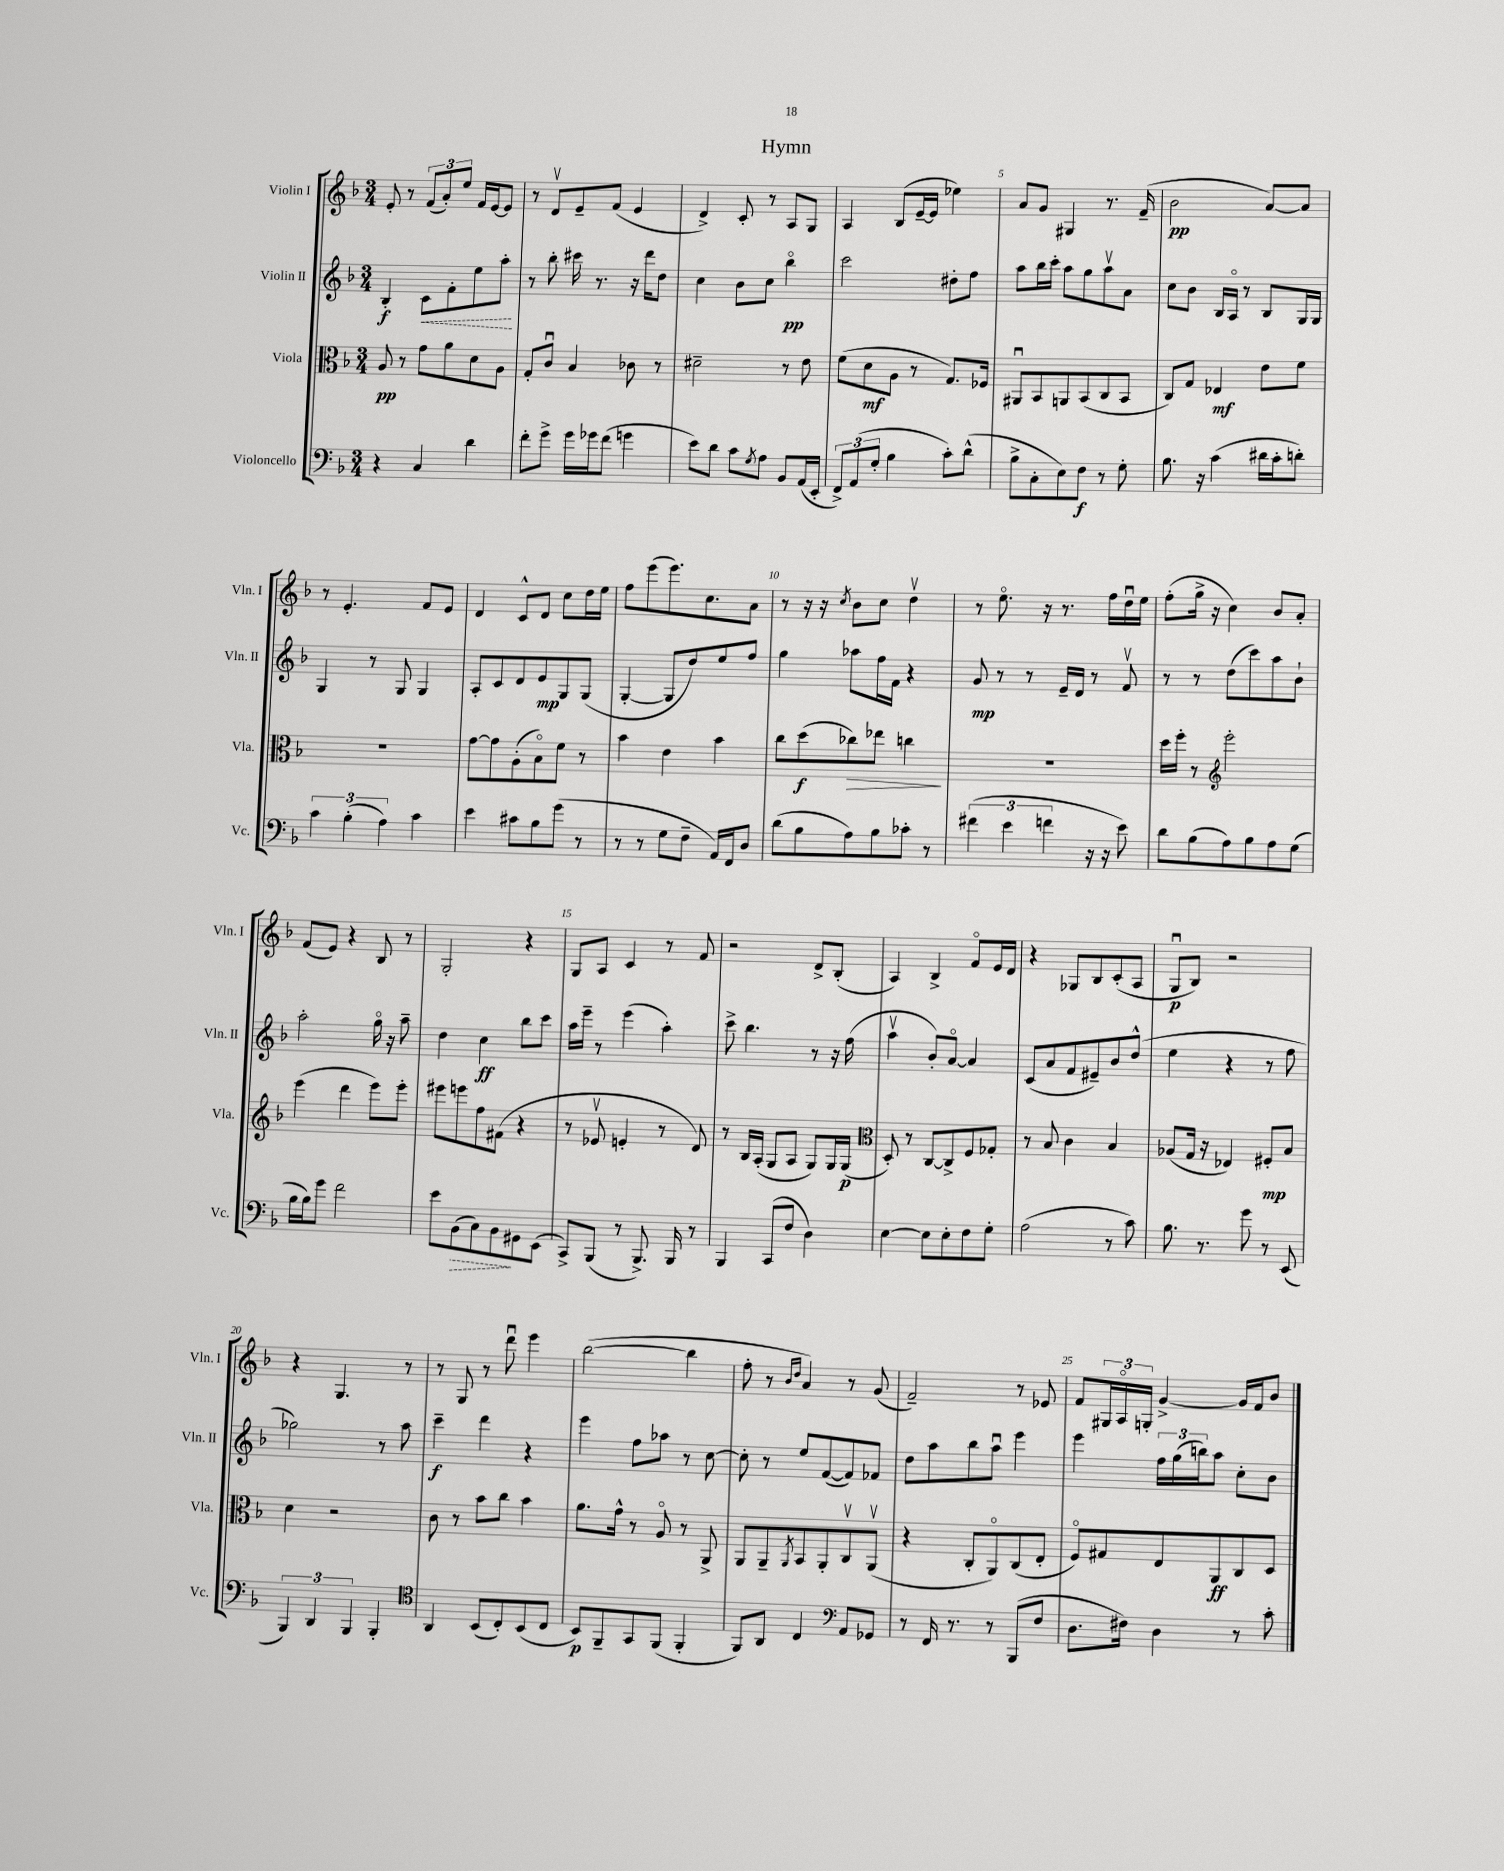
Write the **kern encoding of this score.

**kern	**dynam	**kern	**dynam	**kern	**dynam	**kern	**dynam
*part4	*part4	*part3	*part3	*part2	*part2	*part1	*part1
*staff4	*staff4	*staff3	*staff3	*staff2	*staff2	*staff1	*staff1
*I"Violoncello	*	*I"Viola	*	*I"Violin II	*	*I"Violin I	*
*I'Vc.	*	*I'Vla.	*	*I'Vln. II	*	*I'Vln. I	*
*clefF4	*	*clefC3	*	*clefG2	*	*clefG2	*
*k[b-]	*	*k[b-]	*	*k[b-]	*	*k[b-]	*
*M3/4	*	*M3/4	*	*M3/4	*	*M3/4	*
=1	=1	=1	=1	=1	=1	=1	=1
4r	.	8A/	pp	4B-'/	f	8e'/	.
.	.	8r	.	.	.	8r	.
!	!	!	!	!	!LO:HP:b	!	!
4C/	.	8g\L	.	8c\L	<	(12f/L	.
.	.	.	.	.	.	12a'/)	.
.	.	8a\	.	8f'\	.	.	.
.	.	.	.	.	.	12ee/J	.
4d\	.	8d\	.	8ee\	.	16f/LL	.
.	.	.	.	.	.	[16e/J	.
.	.	8A\J	.	8aa'\J	.	8e/J]	.
.	.	.	.	.	[	.	.
=2	=2	=2	=2	=2	=2	=2	=2
8f'\L	.	8G'/L	.	8r	.	8r	.
8g^\J	.	8cu/J	.	8bb-'\	.	8dv/L	.
16g\LL	.	4B-/	.	16ccc#X\	.	8e~/	.
16g-X\J	.	.	.	8.r	.	.	.
(8f\J	.	.	.	.	.	(8f/J	.
4gn\	.	8c-X\	.	16r	.	4e/	.
.	.	.	.	16ddd\KL	.	.	.
.	.	8r	.	8dd\J	.	.	.
=3	=3	=3	=3	=3	=3	=3	=3
8e\L)	.	2d#X~\	.	4cc\	.	4d^/)	.
8d\J	.	.	.	.	.	.	.
8c\L	.	.	.	8b-\L	.	8c'/	.
8qG/	.	.	.	.	.	.	.
8A\J	.	.	.	8cc\J	.	8r	.
8BB-/L	.	8r	.	4bb-\	pp	8A/L	.
(16AA/L	.	8e\	.	.	.	8G/J	.
16EE'/JJ	.	.	.	.	.	.	.
=4	=4	=4	=4	=4	=4	=4	=4
12FF^/L)	.	(8f\L	.	2ccc\	.	4A/	.
(12AA/	.	.	.	.	.	.	.
.	.	8d\	mf	.	.	.	.
12G'/J	.	.	.	.	.	.	.
4B-\	.	8A\J	.	.	.	(8B-/L	.
.	.	8r	.	.	.	[16e~/L	.
.	.	.	.	.	.	16e/JJ]	.
8c'\L)	.	8.G/L)	.	8dd#X'\L	.	4ee-X\)	.
(8d^^\J	.	.	.	8ff\J	.	.	.
.	.	16F-X/Jk	.	.	.	.	.
=5	=5	=5	=5	=5	=5	=5	=5
8B-^\L	.	8AA#Xu/L	.	8aa\L	.	8a/L	.
8C'\	.	8BB-/	.	16bb-\L	.	8g/J	.
.	.	.	.	16ccc'\JJ	.	.	.
8E\)	.	8AAn/	.	8aa\L	.	4G#X/	.
8F\J	f	(8BB-/	.	8gg\	.	.	.
8r	.	8C/	.	8aav\	.	8.r	.
8G'\	.	8BB-/J	.	8a\J	.	.	.
.	.	.	.	.	.	(16f~/	.
=6	=6	=6	=6	=6	=6	=6	=6
8.B-\	.	8C/L)	.	8cc\L	.	2b-\	pp
.	.	8G/J	.	8b-\J	.	.	.
16r	.	.	.	.	.	.	.
(4c\	.	4E-X/	mf	16B-/LL	.	.	.
.	.	.	.	16A/JJ	.	.	.
.	.	.	.	8r	.	.	.
16d#X\LL	.	8e\L	.	8B-/L	.	[8a/L)	.
16c'\J	.	.	.	.	.	.	.
8dn'\J)	.	8f\J	.	16G/L	.	8a/J]	.
.	.	.	.	16G/JJ	.	.	.
!!LO:LB:g=z
=7	=7	=7	=7	=7	=7	=7	=7
6c\	.	2.r	.	4G/	.	8r	.
.	.	.	.	.	.	4.e'/	.
(6B-'\	.	.	.	.	.	.	.
.	.	.	.	8r	.	.	.
6A\)	.	.	.	.	.	.	.
.	.	.	.	8G/	.	.	.
4c\	.	.	.	4G/	.	8f/L	.
.	.	.	.	.	.	8e/J	.
=8	=8	=8	=8	=8	=8	=8	=8
4e\	.	[8g\L	.	8A'/L	.	4d/	.
.	.	8g\]	.	8c/	.	.	.
8c#X\L	.	(8A'\	.	8d/	.	8c^^/L	.
8B-\	.	8B-\)	.	8e/	mp	8d/J	.
(8g\J	.	8f\J	.	8G/	.	8cc\L	.
8r	.	8r	.	(8G/J	.	16dd\L	.
.	.	.	.	.	.	16ee\JJ	.
=9	=9	=9	=9	=9	=9	=9	=9
8r	.	4b-\	.	[4G'/	.	8ff\L	.
8r	.	.	.	.	.	(8eee\	.
8G\L	.	4e\	.	8G/L]	.	8.eee\)	.
8F~\J	.	.	.	8dd/)	.	.	.
.	.	.	.	.	.	8.cc\	.
16AA/LL)	.	4b-\	.	8ee/	.	.	.
16FF/J	.	.	.	.	.	.	.
8D/J	.	.	.	8ff/J	.	8a\J	.
=10	=10	=10	=10	=10	=10	=10	=10
(8d\L	.	8cc\L	.	4gg\	.	8r	.
8B-\	.	(8dd\	f	.	.	16r	.
.	.	.	.	.	.	16r	.
.	.	.	.	.	.	8qcc/	.
!	!	!	!LO:HP:b	!	!	!	!
8A\)	.	8cc-X\)	>	8aa-X\L	.	8b-\L	.
8B-\	.	8ee-X\J	.	16ff\L	.	8cc\J	.
.	.	.	.	16f\JJ	.	.	.
8c-X'\J	.	4ccn\	.	4r	.	4ddv\	.
8r	.	.	.	.	.	.	.
.	.	.	]	.	.	.	.
=11	=11	=11	=11	=11	=11	=11	=11
(6f#X\	.	2.r	.	8g/	mp	8r	.
.	.	.	.	8r	.	8.ee\	.
6e\	.	.	.	.	.	.	.
.	.	.	.	8r	.	.	.
.	.	.	.	.	.	16r	.
6fn\	.	.	.	.	.	.	.
.	.	.	.	16e~/LL	.	8.r	.
.	.	.	.	16d/JJ	.	.	.
16r	.	.	.	8r	.	.	.
16r	.	.	.	.	.	16ff\LL	.
8e\)	.	.	.	8fv/	.	16ddu\	.
.	.	.	.	.	.	16ee\JJ	.
=12	=12	=12	=12	=12	=12	=12	=12
8d\L	.	16dd\LL	.	8r	.	(8ff'\L	.
.	.	16ff'\JJ	.	.	.	.	.
(8B-\	.	8r	.	8r	.	16gg^\Jk	.
.	.	.	.	.	.	16r	.
*	*	*clefG2	*	*	*	*	*
8A\)	.	2eee'\	.	(8dd\L	.	4cc\)	.
8B-\	.	.	.	8ccc\)	.	.	.
8A\	.	.	.	8aa\	.	8b-/L	.
(8G\J	.	.	.	8b-`\J	.	8a'/J	.
!!LO:LB:g=z
=13	=13	=13	=13	=13	=13	=13	=13
16B-\LL	.	(4eee\	.	2aa'\	.	(8f/L	.
16B-\J)	.	.	.	.	.	.	.
8g\J	.	.	.	.	.	8e/J)	.
2f\	.	4ddd\	.	.	.	4r	.
.	.	8eee\L)	.	16gg\	.	8B-/	.
.	.	.	.	16r	.	.	.
.	.	8eee'\J	.	8aa~\	.	8r	.
=14	=14	=14	=14	=14	=14	=14	=14
8e\L	.	8eee#X\L	.	4dd\	.	2G'/	.
!	!LO:HP:b	!	!	!	!	!	!
(8BB-\	>	8eeen\	.	.	.	.	.
8C\)	.	8ff\	.	4cc\	ff	.	.
8BB-\	.	(8f#X\J	.	.	.	.	.
8GG#X\	]	4r	.	8bb-\L	.	4r	.
(8EE\J	.	.	.	8ccc\J	.	.	.
=15	=15	=15	=15	=15	=15	=15	=15
8CC^/L)	.	8r	.	16aa\LL	.	8G/L	.
.	.	.	.	16eee~\JJ	.	.	.
(8BBB-/J	.	8e-Xv/	.	8r	.	8A/J	.
8r	.	4en'/	.	(4eee\	.	4c/	.
8.BBB-^/)	.	.	.	.	.	.	.
.	.	8r	.	4aa'\)	.	8r	.
16BBB-/	.	.	.	.	.	.	.
8r	.	8d/)	.	.	.	8f/	.
=16	=16	=16	=16	=16	=16	=16	=16
4BBB-/	.	8r	.	8ccc^\	.	2r	.
.	.	16B-/LL	.	4.bb-\	.	.	.
.	.	(16A'/JJ	.	.	.	.	.
(8CC/L	.	8G/L	.	.	.	.	.
8F/J	.	8A/J	.	.	.	.	.
4D\)	.	8G/L)	.	8r	.	8d^/L	.
.	.	16G/L	.	16r	.	(8B-'/J	.
.	.	(16G/JJ	p	(16ff\	.	.	.
=17	=17	=17	=17	=17	=17	=17	=17
*	*	*clefC3	*	*	*	*	*
[4E\	.	8D'/)	.	4aav\	.	4A/)	.
.	.	8r	.	.	.	.	.
8E\L]	.	[8C/L	.	8b-'/L)	.	4B-^/	.
8E'\	.	8C^/]	.	[8a/J	.	.	.
8F\	.	8F/	.	4a/]	.	8f/L	.
8G'\J	.	8G-X'/J	.	.	.	16e/L	.
.	.	.	.	.	.	16d/JJ	.
=18	=18	=18	=18	=18	=18	=18	=18
(2A\	.	8r	.	(8c/L	.	4r	.
.	.	8B-/	.	8a/	.	.	.
.	.	4c\	.	8f/	.	8G-X/L	.
.	.	.	.	8e#X~/)	.	8B-/	.
8r	.	4B-/	.	8b-/	.	(8c'/	.
8c\)	.	.	.	(8dd^^/J	.	8A/J	.
=19	=19	=19	=19	=19	=19	=19	=19
8.B-\	.	(8A-X/L	.	4ee\	.	8Gu/L	p
.	.	16G/Jk	.	.	.	8B-/J)	.
8.r	.	16r	.	.	.	.	.
.	.	4E-X/)	.	4r	.	2r	.
8g\	.	.	.	.	.	.	.
8r	.	8F#X'/L	mp	8r	.	.	.
(8EE/	.	8B-/J	.	8ff\	.	.	.
!!LO:LB:g=z
=20	=20	=20	=20	=20	=20	=20	=20
6BBB-/)	.	4d\	.	2gg-X\)	.	4r	.
6DD/	.	.	.	.	.	.	.
.	.	2r	.	.	.	4.G/	.
6BBB-/	.	.	.	.	.	.	.
4BBB-'/	.	.	.	8r	.	.	.
.	.	.	.	8aa\	.	8r	.
=21	=21	=21	=21	=21	=21	=21	=21
*clefC4	*	*	*	*	*	*	*
4AA/	.	8c\	.	4ccc~\	f	8r	.
.	.	8r	.	.	.	8G/	.
(8BB-/L	.	8b-\L	.	4ddd\	.	8r	.
8C'/)	.	8cc\J	.	.	.	8dddu\	.
(8BB-/	.	4b-\	.	4r	.	4eee\	.
8C/J	.	.	.	.	.	.	.
=22	=22	=22	=22	=22	=22	=22	=22
8BB-/L)	p	8.a\L	.	4eee\	.	([2bb-\	.
8FF~/	.	.	.	.	.	.	.
.	.	16g^^\Jk	.	.	.	.	.
8GG/	.	8r	.	8ff\L	.	.	.
(8FF/J	.	8A/	.	8aa-X\J	.	.	.
4FF'/	.	8r	.	8r	.	4bb-\]	.
.	.	8AA^/	.	[8cc\	.	.	.
=23	=23	=23	=23	=23	=23	=23	=23
8FF/L)	.	8AA/L	.	8cc'\]	.	8ff'\	.
8AA/J	.	8AA~/	.	8r	.	8r	.
.	.	.	.	.	.	16qqb-/LL	.
.	.	8qAA/	.	.	.	16qqdd/JJ	.
4C/	.	8BB-/	.	8ee/L	.	4a/)	.
.	.	8AA'/	.	([8f/	.	.	.
*clefF4	*	*	*	*	*	*	*
8AA/L	.	8Cv/	.	8f/])	.	8r	.
8GG-X/J	.	(8AAv/J	.	8f-X/J	.	(8g/	.
=24	=24	=24	=24	=24	=24	=24	=24
8r	.	4r	.	8dd\L	.	2f~/)	.
16FF/	.	.	.	8aa\	.	.	.
8.r	.	.	.	.	.	.	.
.	.	8C'/L	.	8bb-\	.	.	.
8r	.	8AA/)	.	8aau\J	.	.	.
(8BBB-/L	.	(8C/	.	4eee\	.	8r	.
8F/J	.	8E'/J	.	.	.	8e-X/	.
=25	=25	=25	=25	=25	=25	=25	=25
8.D\L	.	8F/L)	.	4eee\	.	8f/L	.
.	.	8G#X/	.	.	.	24G#X/L	.
.	.	.	.	.	.	24A/	.
16F#X\Jk)	.	.	.	.	.	.	.
.	.	.	.	.	.	24Gn'/JJ	.
4D\	.	8E/	.	24ff\LL	.	[4g^/	.
.	.	.	.	(24gg\	.	.	.
.	.	.	.	24bbn\J)	.	.	.
.	.	8AA/	ff	8aa\J	.	.	.
8r	.	8C/	.	8cc'\L	.	16g/LL]	.
.	.	.	.	.	.	16f/J	.
8c'\	.	8D/J	.	8b-\J	.	8b-/J	.
==	==	==	==	==	==	==	==
*-	*-	*-	*-	*-	*-	*-	*-
